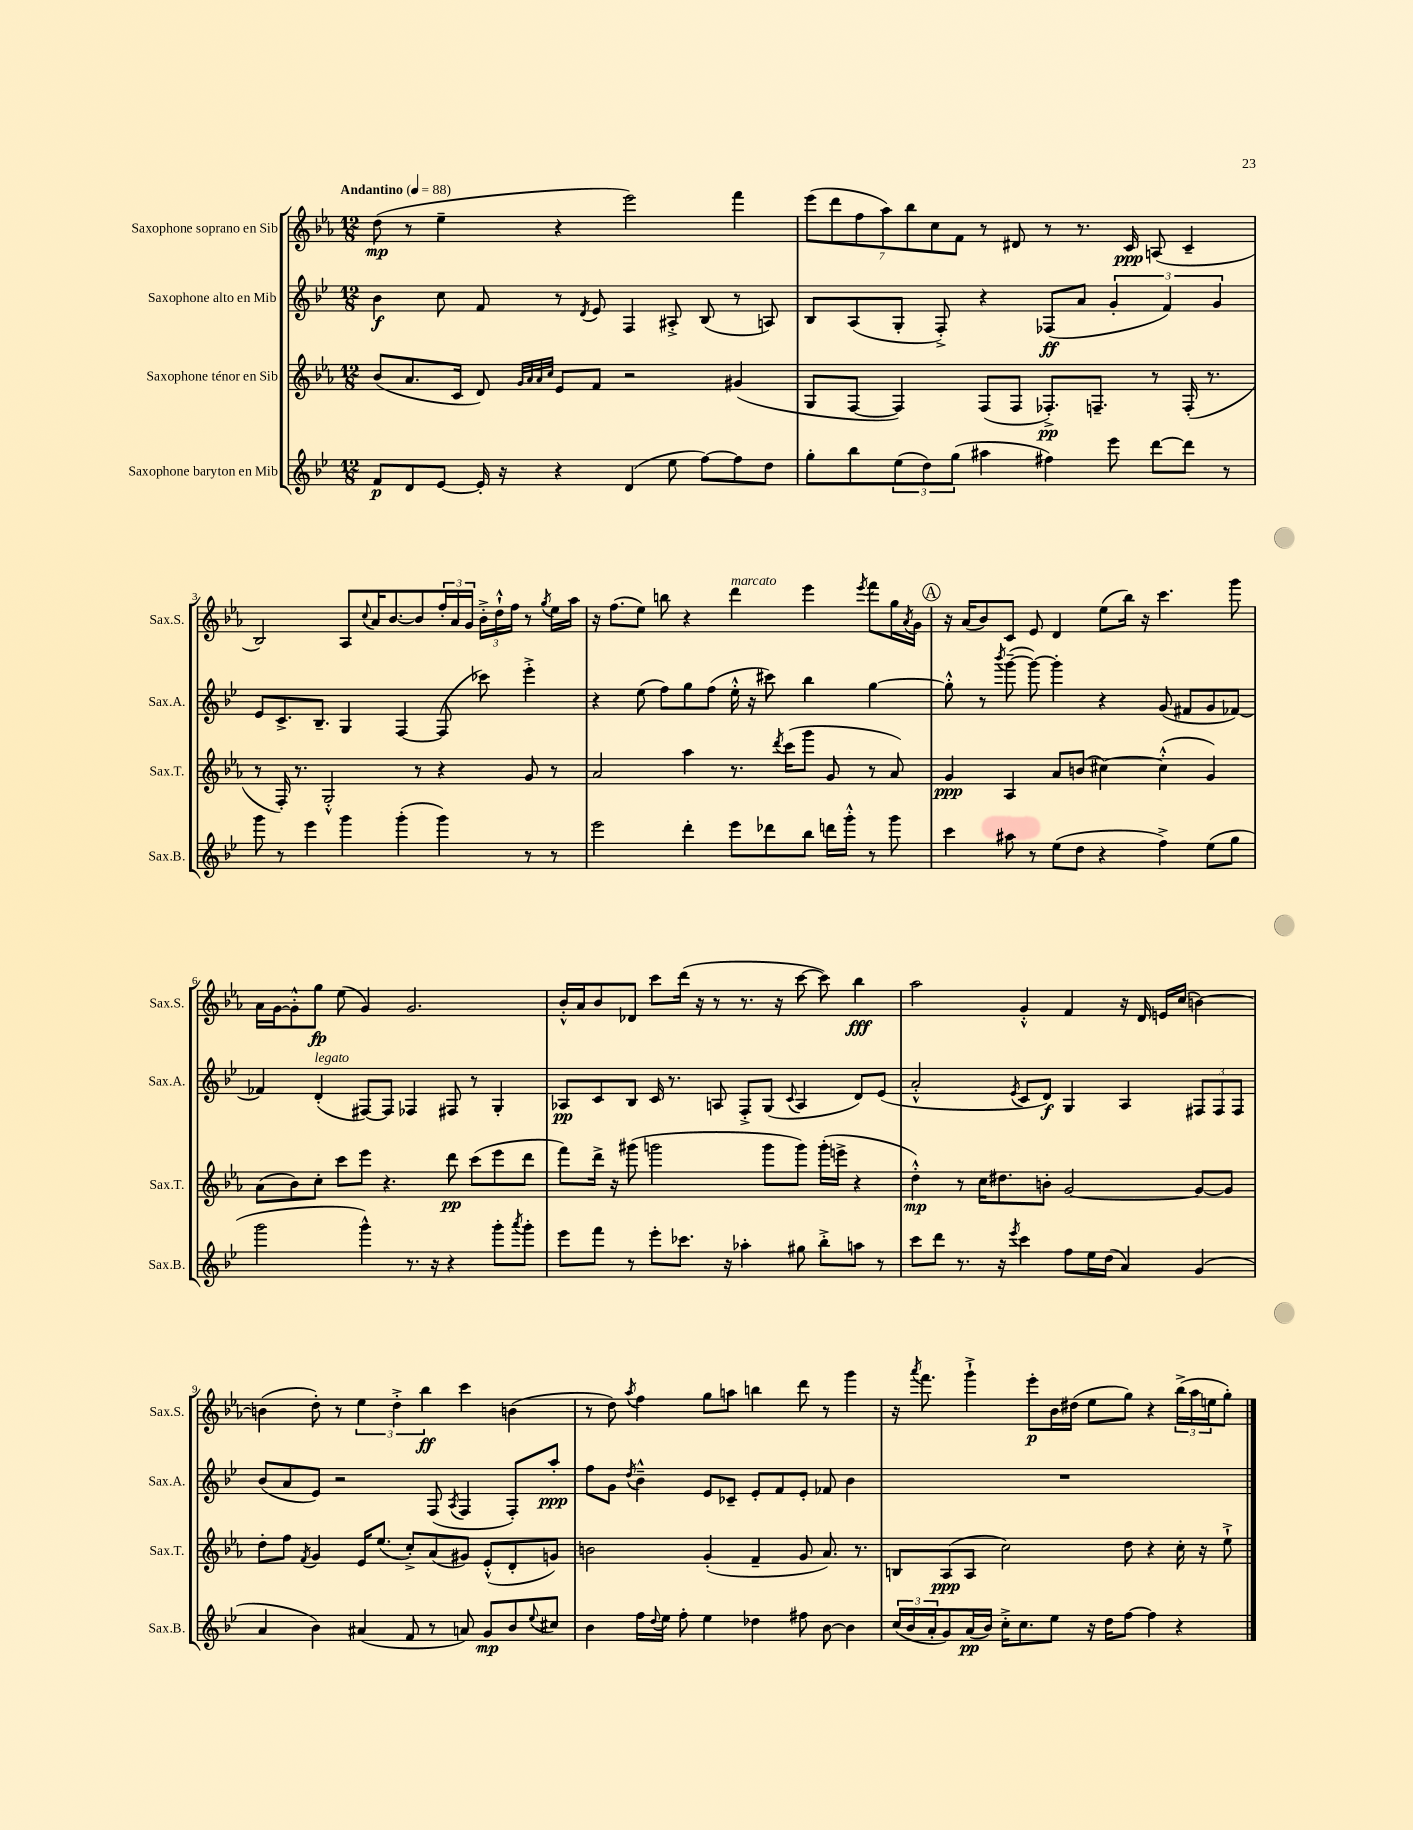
<<
\new StaffGroup <<
\new Staff = "s0" \with { instrumentName = "Saxophone soprano en Sib" shortInstrumentName = "Sax.S." } {
    \clef treble \key ees \major \numericTimeSignature \time 12/8 \tempo "Andantino" 4 = 88
    d''8\mp( r8 ees''4-- r4 ees'''2) f'''4 |
    \tuplet 7/4 { ees'''8( d'''8 f''8 aes''8) bes''8 c''8 f'8 } r8 dis'8 r8 r8. c'16\ppp a8( c'4-- |
    bes2) aes8 \appoggiatura { c''8 } aes'16 bes'8.~ bes'8 \tuplet 3/2 { f''16-. aes'16 g'16 } \tuplet 3/2 { bes'16-.-> d''16-!-^ f''16 } r8 \acciaccatura { g''8 } ees''16 aes''16 |
    r16 f''8.( ees''8) b''8 r4 d'''4^\markup { \italic "marcato" } ees'''4 \acciaccatura { ees'''8 } f'''8 g''16 \acciaccatura { aes'8 } g'16 |
    \mark \markup { \circle "A" } r16 aes'16( bes'8) c'8 ees'8 d'4 ees''8( bes''16) r16 c'''4. g'''8 |
    aes'16 g'16~ g'8-.-^ g''8\fp ees''8( g'4) g'2. |
    bes'16-.-^ aes'16 bes'8 des'8 c'''8 d'''16( r16 r8 r8. r16 c'''8~ c'''8) bes''4\fff |
    aes''2 g'4-.-^ f'4 r16 d'16 e'16 c''16( b'4~) |
    b'4( d''8-.) r8 \tuplet 3/2 { ees''4 d''4-.-> bes''4\ff } c'''4 b'4( |
    r8 d''8) \acciaccatura { aes''8 } f''4 g''8 a''8 b''4 d'''8 r8 g'''4 |
    r16 \acciaccatura { aes'''8 } f'''8. g'''4-!-> ees'''8-.\p bes'16 dis''16( ees''8 g''8) r4 \tuplet 3/2 { bes''16->( aes''16 e''16 } g''8-.) \bar "|." |
}
\new Staff = "s1" \with { instrumentName = "Saxophone alto en Mib" shortInstrumentName = "Sax.A." } {
    \clef treble \key bes \major \numericTimeSignature \time 12/8
    bes'4\f c''8 f'8 r8 \acciaccatura { d'8 } ees'8 f4 ais8-.-> bes8( r8 a8) |
    bes8 a8( g8-. f8-.->) r4 fes8\ff( a'8 \tuplet 3/2 { g'4-. f'4) g'4 } |
    ees'8 c'8.-> bes8.-- g4 f4~ f8( ces'''8) ees'''4-.-> |
    r4 ees''8( f''8) g''8 f''8( ees''16-.-^ r16 cis'''8) bes''4 g''4~ |
    \mark \markup { \circle "A" } g''8-.-^ r8 \acciaccatura { bes'''8 } g'''8~--( g'''8~) g'''4-. r4 g'8( fis'8 g'8 fes'8~) |
    fes'4 d'4-.^\markup { \italic "legato" }( fis8~) fis8 fes4 fis8 r8 g4-. |
    aes8\pp c'8 bes8 c'16 r8. a8 f8-.-> g8( \appoggiatura { c'8 } a4 d'8) ees'8( |
    a'2-.-^ \acciaccatura { ees'8 } c'8 d'8\f) g4 a4 \tuplet 3/2 { fis8 fis8 fis8 } |
    bes'8( a'8 ees'8) r2 f8( \acciaccatura { a8 } f4 f8-.) a''8-.\ppp |
    f''8 g'8 \acciaccatura { d''8 } bes'4---^ ees'8 ces'8-- ees'8-. f'8 ees'8-. fes'8 bes'4 |
    R1. \bar "|." |
}
\new Staff = "s2" \with { instrumentName = "Saxophone ténor en Sib" shortInstrumentName = "Sax.T." } {
    \clef treble \key ees \major \numericTimeSignature \time 12/8
    bes'8( aes'8. c'16 d'8) \grace { g'32 aes'32 aes'32 c''32 } ees'8 f'8 r2 gis'4( |
    g8 f8~ f4) f8( f8 fes8.-.->\pp) f8.-- r8 f16-.( r8. |
    r8 f16-.) r8. g2-.-^ r8 r4 g'8 r8 |
    aes'2 aes''4 r8. \acciaccatura { d'''8 } c'''16( g'''8 g'8 r8 aes'8) |
    \mark \markup { \circle "A" } g'4\ppp aes4 aes'8 b'8( cis''4~) cis''4-.-^( g'4) |
    aes'8( bes'8) c''8-. c'''8 ees'''8 r4. d'''8\pp c'''8( ees'''8 d'''8 |
    f'''8) d'''16-> r16 gis'''8( g'''2 g'''8 g'''8) g'''16-.( e'''16-> r4 |
    d''4-.-^\mp) r8 c''16 dis''8. b'8-. g'2~ g'8~ g'8 |
    d''8-. f''8 \acciaccatura { f'8 } g'4 ees'16 ees''8.( c''8-.->) aes'8( gis'8) ees'8-.-^( d'8-. g'8) |
    b'2 g'4-.( f'4-- g'8 aes'8.) r8. |
    b8 aes8\ppp( aes8 c''2) d''8 r4 c''16-. r16 ees''8-!-> \bar "|." |
}
\new Staff = "s3" \with { instrumentName = "Saxophone baryton en Mib" shortInstrumentName = "Sax.B." } {
    \clef treble \key bes \major \numericTimeSignature \time 12/8
    f'8\p d'8 ees'8~ ees'16-. r16 r4 d'4( ees''8 f''8~) f''8 d''8 |
    g''8-. bes''8 \tuplet 3/2 { ees''8( d''8) g''8( } ais''4 fis''4) ees'''8 d'''8~ d'''8 r8 |
    g'''8 r8 ees'''4 g'''4 g'''4-.( g'''4) r8 r8 |
    ees'''2 d'''4-. ees'''8 des'''8 bes''8 d'''16 g'''16-.-^ r8 g'''8 |
    \mark \markup { \circle "A" } c'''4 ais''8 r8 ees''8( d''8 r4 f''4->) ees''8( g''8 |
    g'''2 g'''4-^) r8. r16 r4 g'''8-. \acciaccatura { a'''8 } g'''8-. |
    ees'''8 f'''8 r8 ees'''8-. ces'''8. r16 aes''4-. gis''8 bes''8-.-> a''8 r8 |
    c'''8 d'''8 r8. r16 \acciaccatura { ees'''8 } c'''4 f''8 ees''16 d''16( a'4) g'4( |
    a'4 bes'4) ais'4( f'8 r8 a'8) g'8\mp bes'8 \appoggiatura { ees''8 } cis''8 |
    bes'4 f''16 \appoggiatura { d''8 } ees''16 f''8-. ees''4 des''4 fis''8 bes'8~ bes'4 |
    \tuplet 3/2 { c''16( bes'16 a'16-. } g'8) a'16\pp( bes'16) c''16-.-> c''8. ees''8 r16 d''16 f''8~ f''4 r4 \bar "|." |
}
>>
>>
